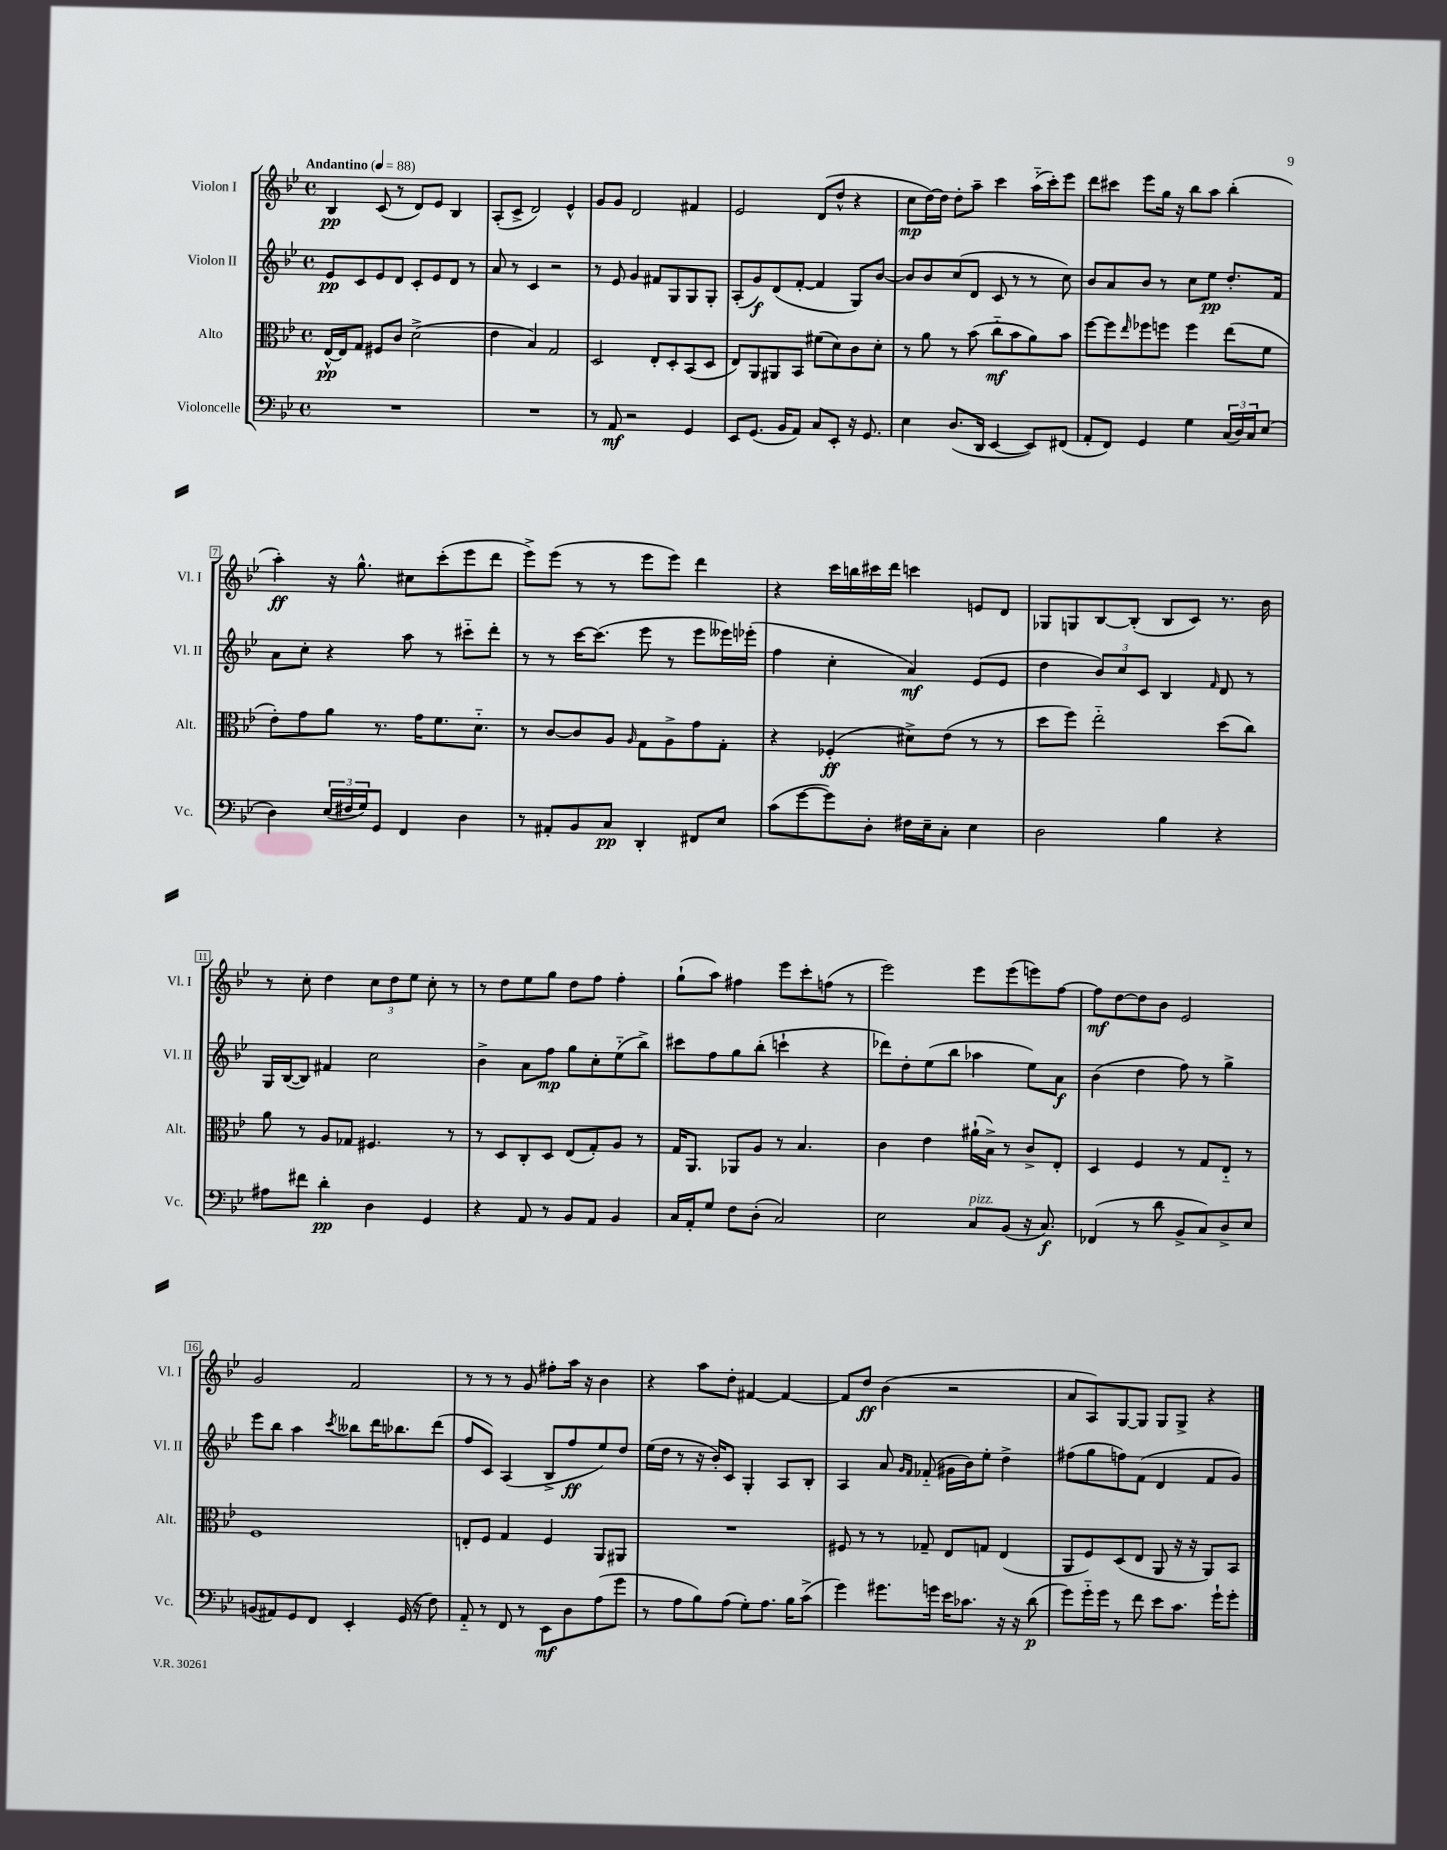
<<
\new StaffGroup <<
\new Staff = "s0" \with { instrumentName = "Violon I" shortInstrumentName = "Vl. I" } {
    \clef treble \key bes \major \defaultTimeSignature \time 4/4 \tempo "Andantino" 4 = 88
    bes4\pp c'8( r8 d'8) ees'8 bes4 |
    a8-.( c'8-> d'2) ees'4-^ |
    g'8 g'8 d'2 fis'4 |
    ees'2 d'8( d''8-^ r4 |
    c''8\mp d''16~) d''16 d''8-. a''8-- c'''4 a''16-_( c'''16-.) ees'''8 |
    d'''8 cis'''8 ees'''8 g''16 r16 bes''8 a''8 bes''4-.( |
    a''4-.\ff) r16 g''8.-^ cis''8 c'''8-.( ees'''8 d'''8 |
    ees'''8->) ees'''8( r8 r8 ees'''8 ees'''8) d'''4 |
    r4 c'''16 b''16 cis'''16 d'''16 c'''4 e'8 d'8 |
    ges8 g8 bes8~ bes8-.( bes8 c'8) r8. bes'16 |
    r8 c''8-. d''4 \tuplet 3/2 { c''8 d''8 ees''8 } c''8-. r8 |
    r8 d''8 ees''8 g''8 d''8 f''8 f''4-. |
    g''8-!( a''8) fis''4 ees'''8 c'''8-. f''8( r8 |
    ees'''2) ees'''8 ees'''8( e'''8) f''8~ |
    f''8\mf d''8~ d''8 bes'8 ees'2 |
    g'2 f'2 |
    r8 r8 r8 g'8 fis''8-. a''16 r16 bes'4 |
    r4 a''8 d''8-. fis'4~ fis'4~ |
    fis'8 d''8\ff bes'4( r2 |
    a'8 a8) g8~ g8 g8 g8-> r4 \bar "|." |
}
\new Staff = "s1" \with { instrumentName = "Violon II" shortInstrumentName = "Vl. II" } {
    \clef treble \key bes \major \defaultTimeSignature \time 4/4
    ees'8\pp c'8 ees'8 d'8 c'8-. ees'8 d'8 r8 |
    a'8 r8 c'4 r2 |
    r8 ees'8 g'4 fis'8 g8 g8 g8-. |
    a8-.( g'8\f) d'8( f'8~-. f'4 g8) bes'8~ |
    bes'8 bes'8 c''8( d'8 c'8 r8 r8 c''8) |
    bes'8 a'8 bes'8 r8 c''8 ees''8\pp d''8.-. f'16 |
    a'8 c''8-. r4 a''8 r8 cis'''8-_ d'''8-. |
    r8 r8 c'''16~ c'''8.( ees'''8 r8 ees'''8 eeses'''16) ees'''16-.( |
    f''4 c''4-. a'4\mf) ees'8( ees'8 |
    d''4 \tuplet 3/2 { bes'8) c''8 c'8 } bes4 \grace { f'16 } d'8 r8 |
    g16 bes16~( bes8) fis'4 c''2 |
    bes'4-> a'8 f''8\mp g''8 c''8-. ees''8-_( bes''8->) |
    cis'''8 f''8 g''8 bes''8-.( c'''4-! r4 |
    des'''8) d''8-. ees''8( bes''8 aes''4 ees''8) a'8\f |
    bes'4( d''4 f''8) r8 g''4-> |
    ees'''8 bes''8 a''4 \acciaccatura { c'''8 } beses''8 d'''16 bes''8. d'''8( |
    f''8 c'8) a4( bes8-> f''8\ff ees''8) d''8 |
    ees''16( d''16 r8 r16 bes'16-.) c'8 g4-. a8 bes8-. |
    a4 a'8 \grace { g'16 f'16 } fes'8-_( gis'16 bes'16) ees''8-. d''4-> |
    fis''8( g''8 f''8) f'8( d'4 f'8 g'8) \bar "|." |
}
\new Staff = "s2" \with { instrumentName = "Alto" shortInstrumentName = "Alt." } {
    \clef alto \key bes \major \defaultTimeSignature \time 4/4
    ees16~-^\pp ees16 g8 fis8 c'8 d'2->( |
    ees'4 bes4) g2 |
    d2 ees8-. d8-. bes,8( d8 |
    ees8) a,8 ais,8 bes,8 fis'8( d'8) c'8 d'8-. |
    r8 a'8 r8 bes'8( c''8-_\mf bes'8 a'8) bes'8 |
    f''8~ f''8 \grace { ees''16 } fes''8 f''8 f''4 ees''8( f'8 |
    ees'8-.) g'8 a'8 r8. g'16 f'8. d'8.-_ |
    r8 c'8~ c'8 a8 \grace { a16 } g8 a8-> g'8 g8-. |
    r4 fes4-.\ff( dis'8->) ees'8( r8 r8 |
    d''8 f''8) ees''2-_ d''8( c''8) |
    a'8 r8 a8 ges8 fis4. r8 |
    r8 d8 c8-. d8 ees8( g8-.) a8 r8 |
    g16 a,8. aes,8 a8 r8 bes4. |
    c'4 ees'4 ais'16-!( bes16->) r8 c'8-> ees8-. |
    d4 f4 r8 g8 ees8-_ r8 |
    f1 |
    e8-. f8 g4 f4 a,8 ais,8 |
    R1 |
    fis8 r8 r8 ges8-- ees8 g8 ees4( |
    a,8 f8) d8( ees8 a,8 r16 r16 a,8) bes,8 \bar "|." |
}
\new Staff = "s3" \with { instrumentName = "Violoncelle" shortInstrumentName = "Vc." } {
    \clef bass \key bes \major \defaultTimeSignature \time 4/4
    R1 |
    R1 |
    r8 a,8\mf r2 g,4 |
    ees,8 g,8.( bes,16 a,8) c8 ees,8-. r16 g,8. |
    ees4 d8.( d,16 ees,4~ ees,8) fis,8( |
    a,8-. f,8) g,4 g4 \tuplet 3/2 { c16( d16) c16 } ees8( |
    d4) \tuplet 3/2 { ees16( fis16 g16) } g,8 f,4 d4 |
    r8 ais,8-. bes,8 c8\pp d,4-. fis,8 ees8 |
    c'8( g'8~ g'8) d8-. fis16 ees16-- c8-. ees4 |
    d2 bes4 r4 |
    ais8 fis'8 d'4-.\pp d4 g,4 |
    r4 a,8 r8 bes,8 a,8 bes,4 |
    c16 a,16-. g8 f8 d8-.( c2) |
    ees2 c8^\markup { \italic "pizz." } bes,8( r16 c8.\f) |
    fes,4( r8 d'8 bes,8-> c8) d8-> ees8 |
    b,8( ais,8) g,8 f,8 ees,4-. g,16( r16 f8) |
    a,8-_ r8 f,8 r8 ees,8\mf d8 a8( g'8 |
    r8 a8 bes8) a8( g8-.) a8. bes16 c'8->( |
    g'4) gis'8. g'16 ees'16 ces'8. r16 r16 d'8\p( |
    g'8) g'16-_ g'16 r8 f'8 ees'8 c'8. g'16-! g'8-. \bar "|." |
}
>>
>>
\layout { \context { \Score \override BarNumber.stencil = #(make-stencil-boxer 0.1 0.3 ly:text-interface::print) } }
